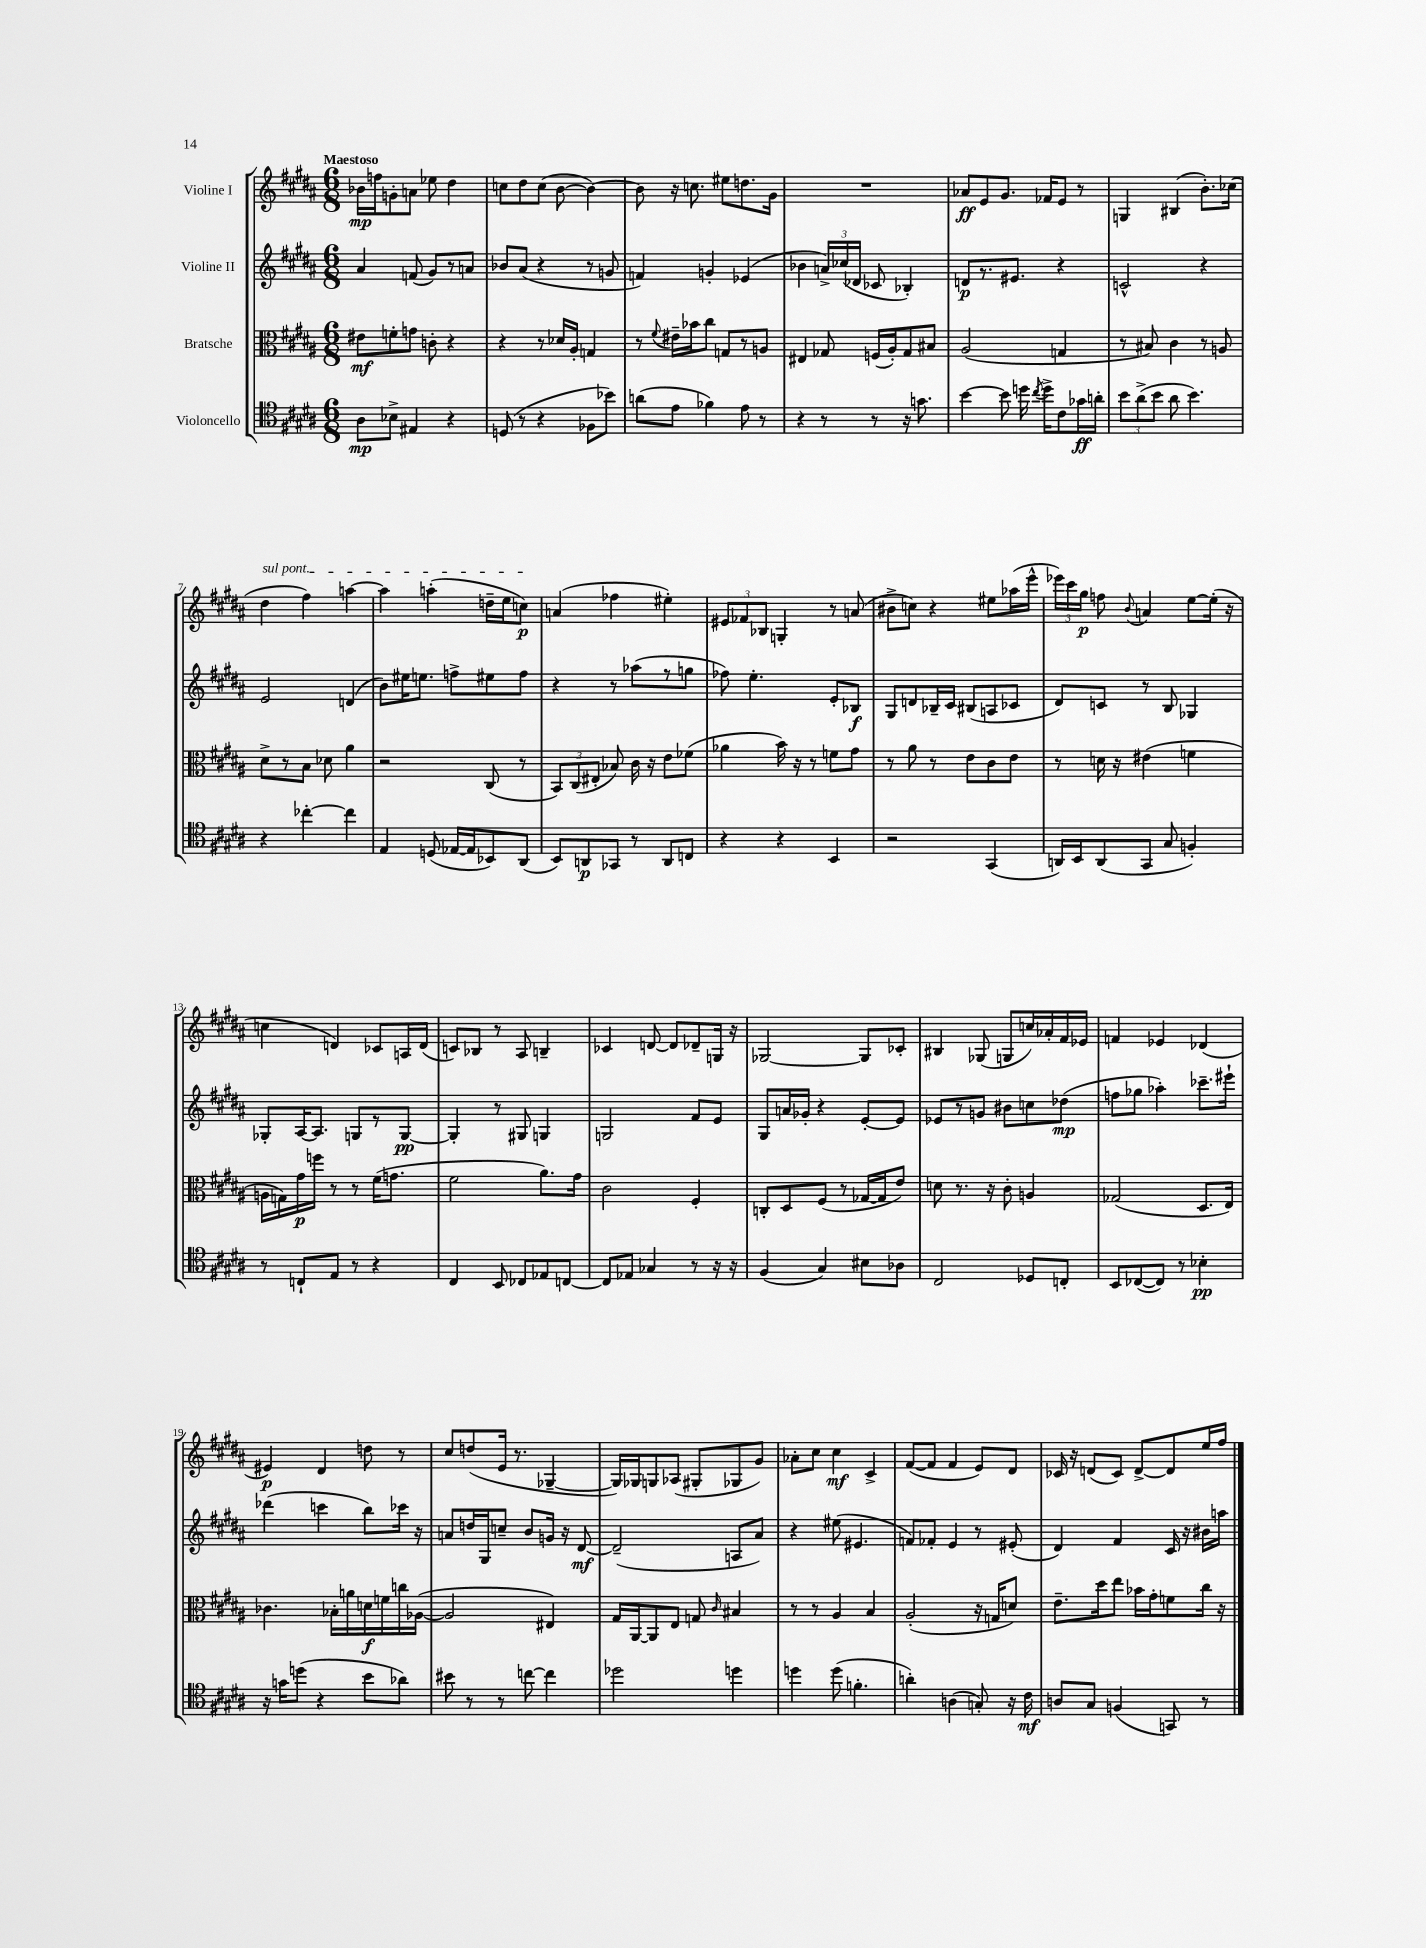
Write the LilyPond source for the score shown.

<<
\new StaffGroup <<
\new Staff = "s0" \with { instrumentName = "Violine I" } {
    \clef treble \key b \major \numericTimeSignature \time 6/8 \tempo "Maestoso"
    \autoBeamOff bes'16[\mp f''16 g'8-. a'8] ees''8 dis''4 |
    c''8[ dis''8 c''8]( b'8~ b'4~) |
    b'8 r16 c''8. eis''8[ d''8. gis'16] |
    R2. |
    aes'8[\ff e'8 gis'8.] fes'16[ e'8] r8 |
    g4 bis4( b'8.[-.) ces''16]( |
    \once \override TextSpanner.bound-details.left.text = \markup { \italic "sul pont." } dis''4\startTextSpan fis''4) a''4~ |
    a''4 a''4-.( d''16[-- e''16 c''8]\p\stopTextSpan) |
    a'4( fes''4 eis''4-.) |
    \tuplet 3/2 { eis'8[ fes'8 bes8] } g4-. r8 a'8( |
    bis'8[-> c''8]) r4 eis''8[ aes''16( e'''16]-^ |
    \tuplet 3/2 { ees'''16[) cis'''16 gis''16]\p } f''8 \appoggiatura { b'8 } a'4 e''8[~ e''16]-.( r16 |
    c''4 d'4) ces'8[ a16 d'16]( |
    c'8[) bes8] r8 ais8 b4-- |
    ces'4 d'8~ d'8[ des'8-- g16] r16 |
    ges2~ ges8[ ces'8]-. |
    bis4 ges8( g8[ c''16) aes'16-. fis'16 ees'16] |
    f'4 ees'4 des'4( |
    eis'4\p) dis'4 d''8 r8 |
    cis''8[ d''8( e'16] r8. ges4~-- |
    ges16[) ges16 g8 aes8]( gis8[-. ges8 gis'8]) |
    aes'8[-. cis''8] cis''4\mf cis'4-> |
    fis'8[~( fis'8] fis'4 e'8[) dis'8] |
    ces'16 r16 d'8[( ces'8]) d'8[~-> d'8 e''16 fis''16] \bar "|." |
}
\new Staff = "s1" \with { instrumentName = "Violine II" } {
    \clef treble \key b \major \numericTimeSignature \time 6/8
    \autoBeamOff ais'4 f'8( gis'8[) r8 a'8] |
    bes'8[ ais'8]( r4 r8 g'8 |
    f'4) g'4-. ees'4( |
    bes'4 \tuplet 3/2 { a'16[->) ces''16( des'16] } ces'8 bes4-.) |
    d'8[\p r8. eis'8.] r4 |
    c'2-^ r4 |
    e'2 d'4( |
    b'8[) eis''16 e''8.] f''8[-> eis''8 f''8] |
    r4 r8 aes''8[( r8 g''8] |
    fes''8) e''4.-. e'8[-. bes8]\f |
    gis8[ d'8 bes16-- cis'16] bis8[( a8 ces'8] |
    dis'8[) c'8] r8 b8 ges4 |
    ges8[-. ais16~ ais8.] g8[ r8 g8]~\pp |
    g4-. r8 gis8 g4 |
    g2 fis'8[ e'8] |
    gis8[ a'16 ges'16]-. r4 e'8[~-. e'8] |
    ees'8[ r8 g'8] bis'8[ c''8 des''8]\mp( |
    f''8[ ges''8] aes''4-.) ces'''8.[-- eis'''16]-! |
    des'''4( c'''4 b''8[) ces'''16] r16 |
    a'8[ d''16 gis16 c''8]-- b'8[ g'16] r16 dis'8~\mf |
    dis'2--( a8[ ais'8]) |
    r4 eis''8( eis'4. |
    f'8[) fes'8]-. e'4 r8 eis'8-.( |
    dis'4) fis'4 cis'16 r16 bis'16[ a''16] \bar "|." |
}
\new Staff = "s2" \with { instrumentName = "Bratsche" } {
    \clef alto \key b \major \numericTimeSignature \time 6/8
    \autoBeamOff eis'8[\mf f'8-. g'8] c'8-. r4 |
    r4 r8 des'16[ ais16]-. g4 |
    r8 \appoggiatura { fis'8 } eis'16[-- bes'16 cis''8] g8[ r8 a8] |
    eis4 ges8 f16[( ais16-.) ges8 bis8] |
    ais2( g4 |
    r8 bis8) cis'4 r8 a8 |
    dis'8[-> r8 b8] des'8 ais'4 |
    r2 cis8( r8 |
    \tuplet 3/2 { b,8[) cis8( eis8]-. } bes8) cis'16 r16 e'8[ fes'8]( |
    aes'4 b'16) r16 r8 f'8[ gis'8] |
    r8 ais'8 r8 e'8[ cis'8 e'8] |
    r8 d'16 r16 eis'4( f'4 |
    a16[ g16) gis'16\p f''16] r8 r8 fis'16[( g'8.] |
    fis'2 ais'8.[) gis'16] |
    cis'2 fis4-. |
    c8[-. dis8 fis8]( r8 ges16[~ ges16 e'8]) |
    d'8 r8. r16 cis'8-. a4 |
    ges2( dis8.[ e16]) |
    ces'4. bes16[-. a'16 d'16\f f'16 c''16 aes16]~( |
    aes2 eis4) |
    gis16[ ais,16~ ais,8 e8] g8 \grace { cis'16 } bis4 |
    r8 r8 ais4 b4 |
    ais2-.( r16 g16[ d'8]) |
    e'8.[-- dis''16 e''8] bes'16[ gis'16-. f'8 cis''16] r16 \bar "|." |
}
\new Staff = "s3" \with { instrumentName = "Violoncello" } {
    \clef tenor \key b \major \numericTimeSignature \time 6/8
    \autoBeamOff ais8[\mp bes8]-> eis4 r4 |
    d8( r8 r4 fes8[ bes'8]) |
    a'8[( e'8] fes'4) e'8 r8 |
    r4 r8 r8 r16 g'8. |
    b'4~ b'8 d''16 \acciaccatura { cis''8 } d''16[-> cis'8 ges'16\ff a'16]-. |
    \tuplet 3/2 { b'8[ ais'8->( b'8] } ais'8 b'4.) |
    r4 ces''4~-. ces''4 |
    e4 d8( ees16[~ ees16 bes,8) ais,8]( |
    b,8[) a,8\p ges,8] r8 a,8[ c8] |
    r4 r4 b,4 |
    r2 gis,4( |
    a,16[) b,16 a,8( gis,8] gis8 f4-.) |
    r8 c8[-! e8] r8 r4 |
    cis4 b,8 ces8[ ees8 c8]~ |
    c8[ ees8] ges4 r8 r16 r16 |
    fis4( gis4) bis8[ aes8] |
    cis2 des8[ c8]-. |
    b,8[ ces8~( ces8]) r8 bes4-.\pp |
    r16 g'16[ d''8]( r4 b'8[ aes'8]) |
    bis'8 r8 r8 c''8~ c''4 |
    des''2 d''4 |
    d''4 d''8( f'4.-. |
    a'4-.) a4( g8-.) r16 cis'16\mf |
    a8[ gis8] f4( g,8) r8 \bar "|." |
}
>>
>>
